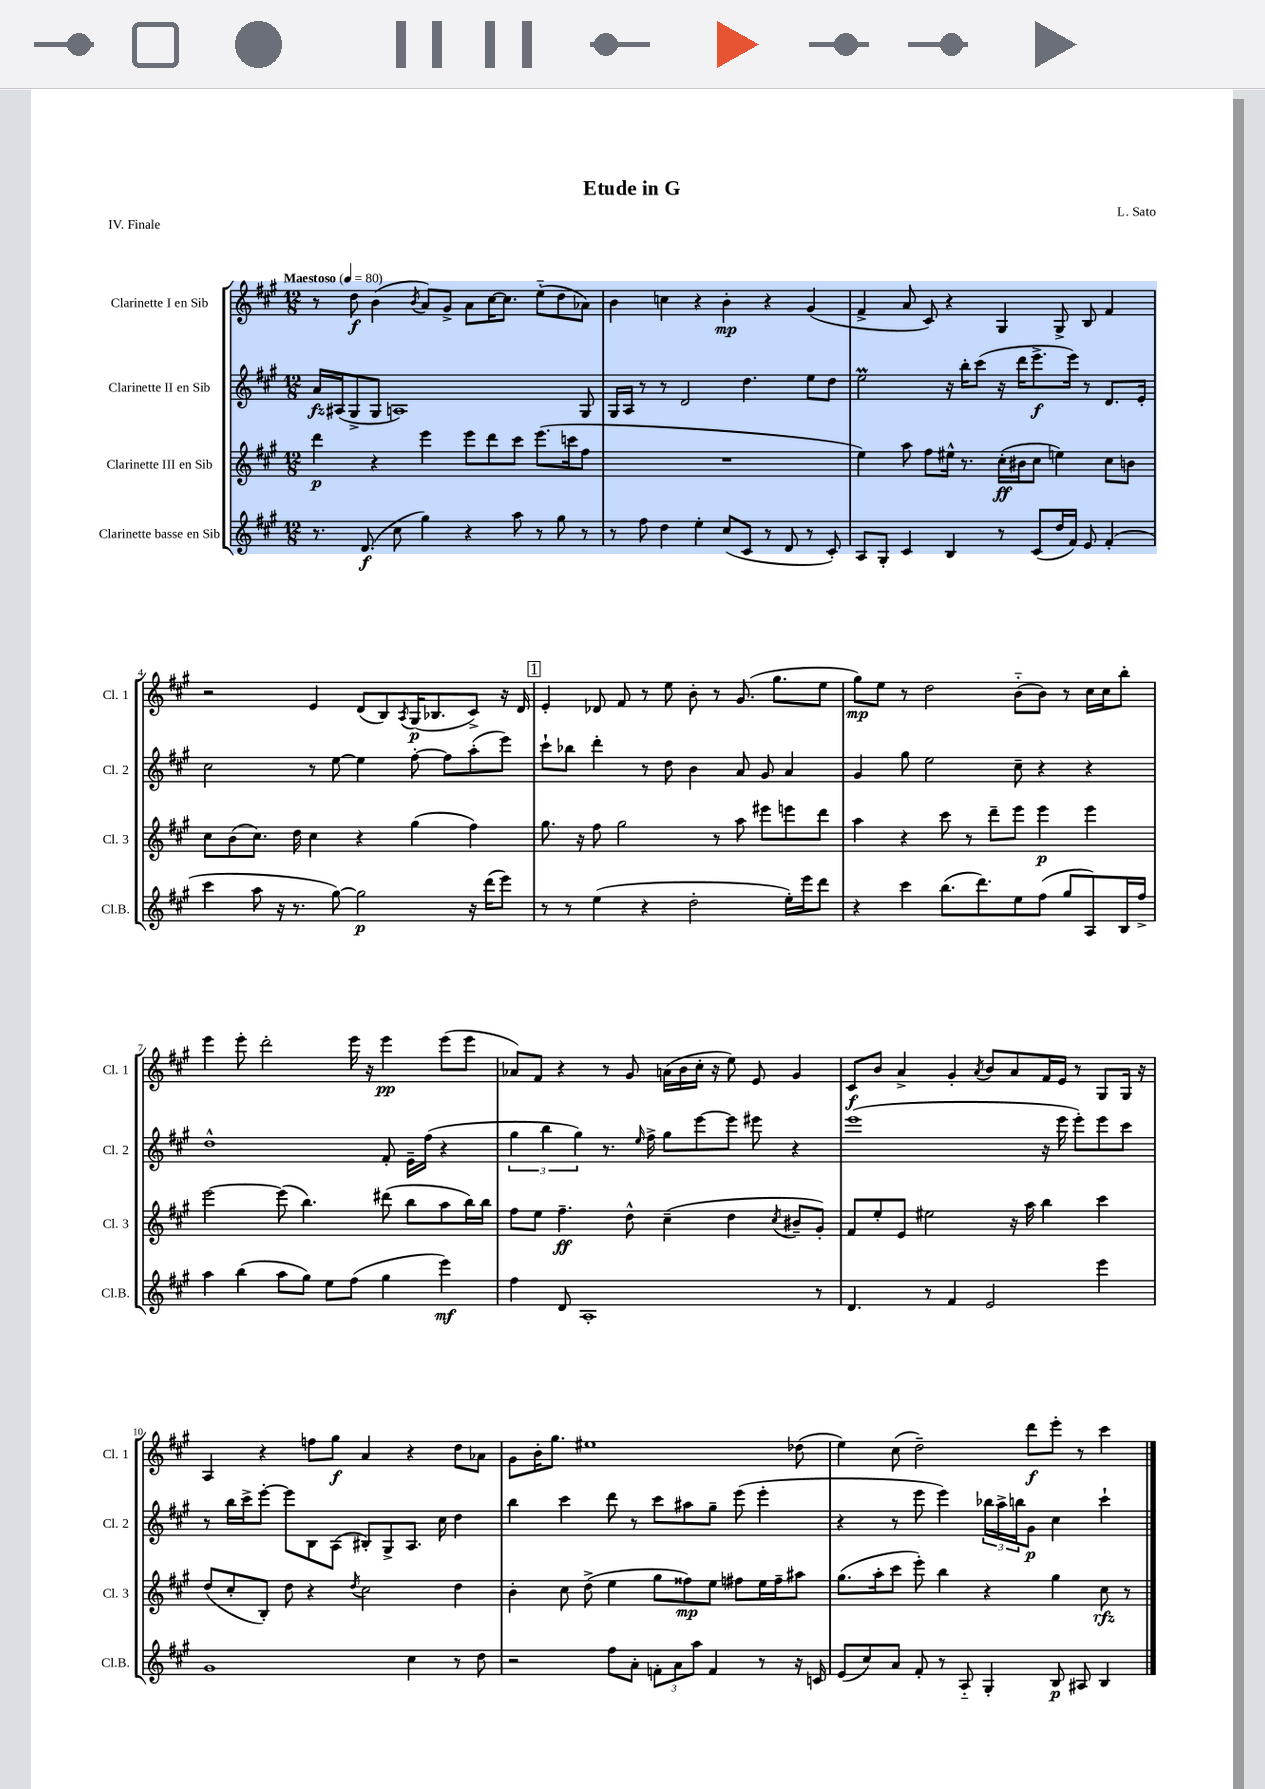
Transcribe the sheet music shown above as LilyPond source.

\header { title = "Etude in G" composer = "L. Sato" piece = "IV. Finale" }
<<
\new StaffGroup <<
\new Staff = "s0" \with { instrumentName = "Clarinette I en Sib" shortInstrumentName = "Cl. 1" } {
    \clef treble \key a \major \numericTimeSignature \time 12/8 \tempo "Maestoso" 4 = 80
    r8 d''8\f b'4( \acciaccatura { b'8 } a'8) gis'8-> a'8 cis''16~ cis''8. e''8-_( d''8 aes'8) |
    b'4 c''4 r4 b'4-.\mp r4 gis'4( |
    fis'4-> a'8 cis'8) r4 gis4 gis8-> b8 fis'4 |
    r2 e'4 d'8( b8) \acciaccatura { a8 } gis16\p( bes8. cis'8->) r16 d'16 |
    \mark \markup { \box "1" } e'4-. des'8 fis'8 r8 e''8 b'8-. r8 gis'8.( gis''8. e''8 |
    gis''8\mp) e''8 r8 d''2 b'8-_( b'8) r8 cis''16 cis''16 b''8-. |
    e'''4 e'''8-. d'''2-. e'''16 r16 e'''4\pp e'''8( e'''8 |
    aes'8) fis'8 r4 r8 gis'8 a'16( b'16 cis''16-. r16 e''8) e'8 gis'4 |
    cis'8\f b'8 a'4-> gis'4-. \acciaccatura { a'8 } b'8 a'8 fis'16 e'16 r8 gis8 gis16 r16 |
    a4 r4 f''8 gis''8\f a'4 r4 d''8 aes'8 |
    gis'8 b'16-. gis''8. eis''1 des''8( |
    e''4) cis''8( d''2--) d'''8\f e'''8-. r8 cis'''4 \bar "|." |
}
\new Staff = "s1" \with { instrumentName = "Clarinette II en Sib" shortInstrumentName = "Cl. 2" } {
    \clef treble \key a \major \numericTimeSignature \time 12/8
    a'16\fz ais16( gis8-> gis8 a1) gis8 |
    gis16 a16 r8 r8 d'2 d''4. e''8 d''8 |
    e''2\prall r16 b''16-. cis'''8( r16 d'''16 e'''8.->\f e'''16) r8 d'8. e'16-. |
    cis''2 r8 e''8~ e''4 fis''8~-. fis''8 a''8-.( e'''8) |
    \mark \markup { \box "1" } cis'''8-! bes''8 d'''4-. r8 d''8 b'4 a'8 gis'8 a'4 |
    gis'4 gis''8 e''2 cis''8-- r4 r4 |
    d''1-^ fis'8-. e'16-- fis''16( r4 |
    \tuplet 3/2 { gis''4 b''4 gis''4) } r8. \grace { e''16 } fis''16-> gis''8 e'''8~ e'''8 eis'''8 r4 |
    e'''1( r16 e'''16 e'''8-.) e'''8 cis'''8 |
    r8 b''16 cis'''16-> e'''8~-. e'''8 b8 a8( bis8-.) gis8-> a8. cis''16 d''4 |
    b''4 cis'''4 d'''8 r8 cis'''8 ais''8 gis''8-- e'''8( e'''4-. |
    r4 r8 e'''8 e'''4) \tuplet 3/2 { bes''16 a''16-> b''16 } gis'8\p cis''4 cis'''4-! \bar "|." |
}
\new Staff = "s2" \with { instrumentName = "Clarinette III en Sib" shortInstrumentName = "Cl. 3" } {
    \clef treble \key a \major \numericTimeSignature \time 12/8
    d'''4\p r4 e'''4 e'''8 d'''8 cis'''8 e'''8.( c'''16 fis''8 |
    R1. |
    e''4) a''8 fis''8 eis''16-^ r8. cis''16-.\ff( bis'16 cis''8 e''4) cis''8 b'8 |
    cis''8 b'8( cis''8.) d''16 cis''4 r4 gis''4( fis''4) |
    \mark \markup { \box "1" } gis''8. r16 fis''8 gis''2 r8 a''8 eis'''8 e'''8 d'''8 |
    a''4 r4 cis'''8 r8 d'''8-- e'''8 e'''4\p e'''4 |
    e'''2~ e'''8( b''4.) dis'''8( b''8 a''8 b''16) b''16 |
    fis''8 e''8 fis''4.--\ff d''8-^ cis''4--( d''4 \acciaccatura { cis''8 } bis'8-- gis'8-.) |
    fis'8 e''8-. e'8 eis''2 r16 a''16 b''4 cis'''4 |
    d''8( cis''8-. b8-.) d''8 r4 \acciaccatura { d''8 } cis''2 d''4 |
    b'4-. cis''8 d''8->( e''4 gis''8 fisis''8\mp) e''8 fis''8 e''16 fis''16-- ais''8 |
    gis''8.( a''16-. cis'''8 e'''8-.) b''4 r4 gis''4 cis''8\rfz r8 \bar "|." |
}
\new Staff = "s3" \with { instrumentName = "Clarinette basse en Sib" shortInstrumentName = "Cl.B." } {
    \clef treble \key a \major \numericTimeSignature \time 12/8
    r8. d'8.\f( cis''8 gis''4) r4 a''8 r8 gis''8 r8 |
    r8 fis''8 d''4 e''4-. cis''8( cis'8 r8 d'8 r8 cis'8-.) |
    a8 gis8-. cis'4 b4 r8 cis'8( d''16 fis'16) e'8 fis'4-.( |
    cis'''4 a''8 r16 r8. gis''8~) gis''2\p r16 d'''16( e'''8) |
    \mark \markup { \box "1" } r8 r8 e''4( r4 d''2-. e''16-.) e'''16 d'''8 |
    r4 cis'''4 b''8.( d'''8.) e''8 fis''8( gis''8 a8) b16 fis''16-> |
    a''4 b''4( a''8 gis''8) e''8 fis''8( gis''4 e'''4\mf) |
    fis''4 d'8 a1-. r8 |
    d'4. r8 fis'4 e'2 e'''4 |
    gis'1 cis''4 r8 d''8 |
    r2 fis''8 a'8-. \tuplet 3/2 { f'8-. a'8 a''8 } f'4 r8 r16 c'16 |
    e'8( cis''8) a'8 fis'8-. r8 a8-_ gis4-. b8\p ais8 b4 \bar "|." |
}
>>
>>
